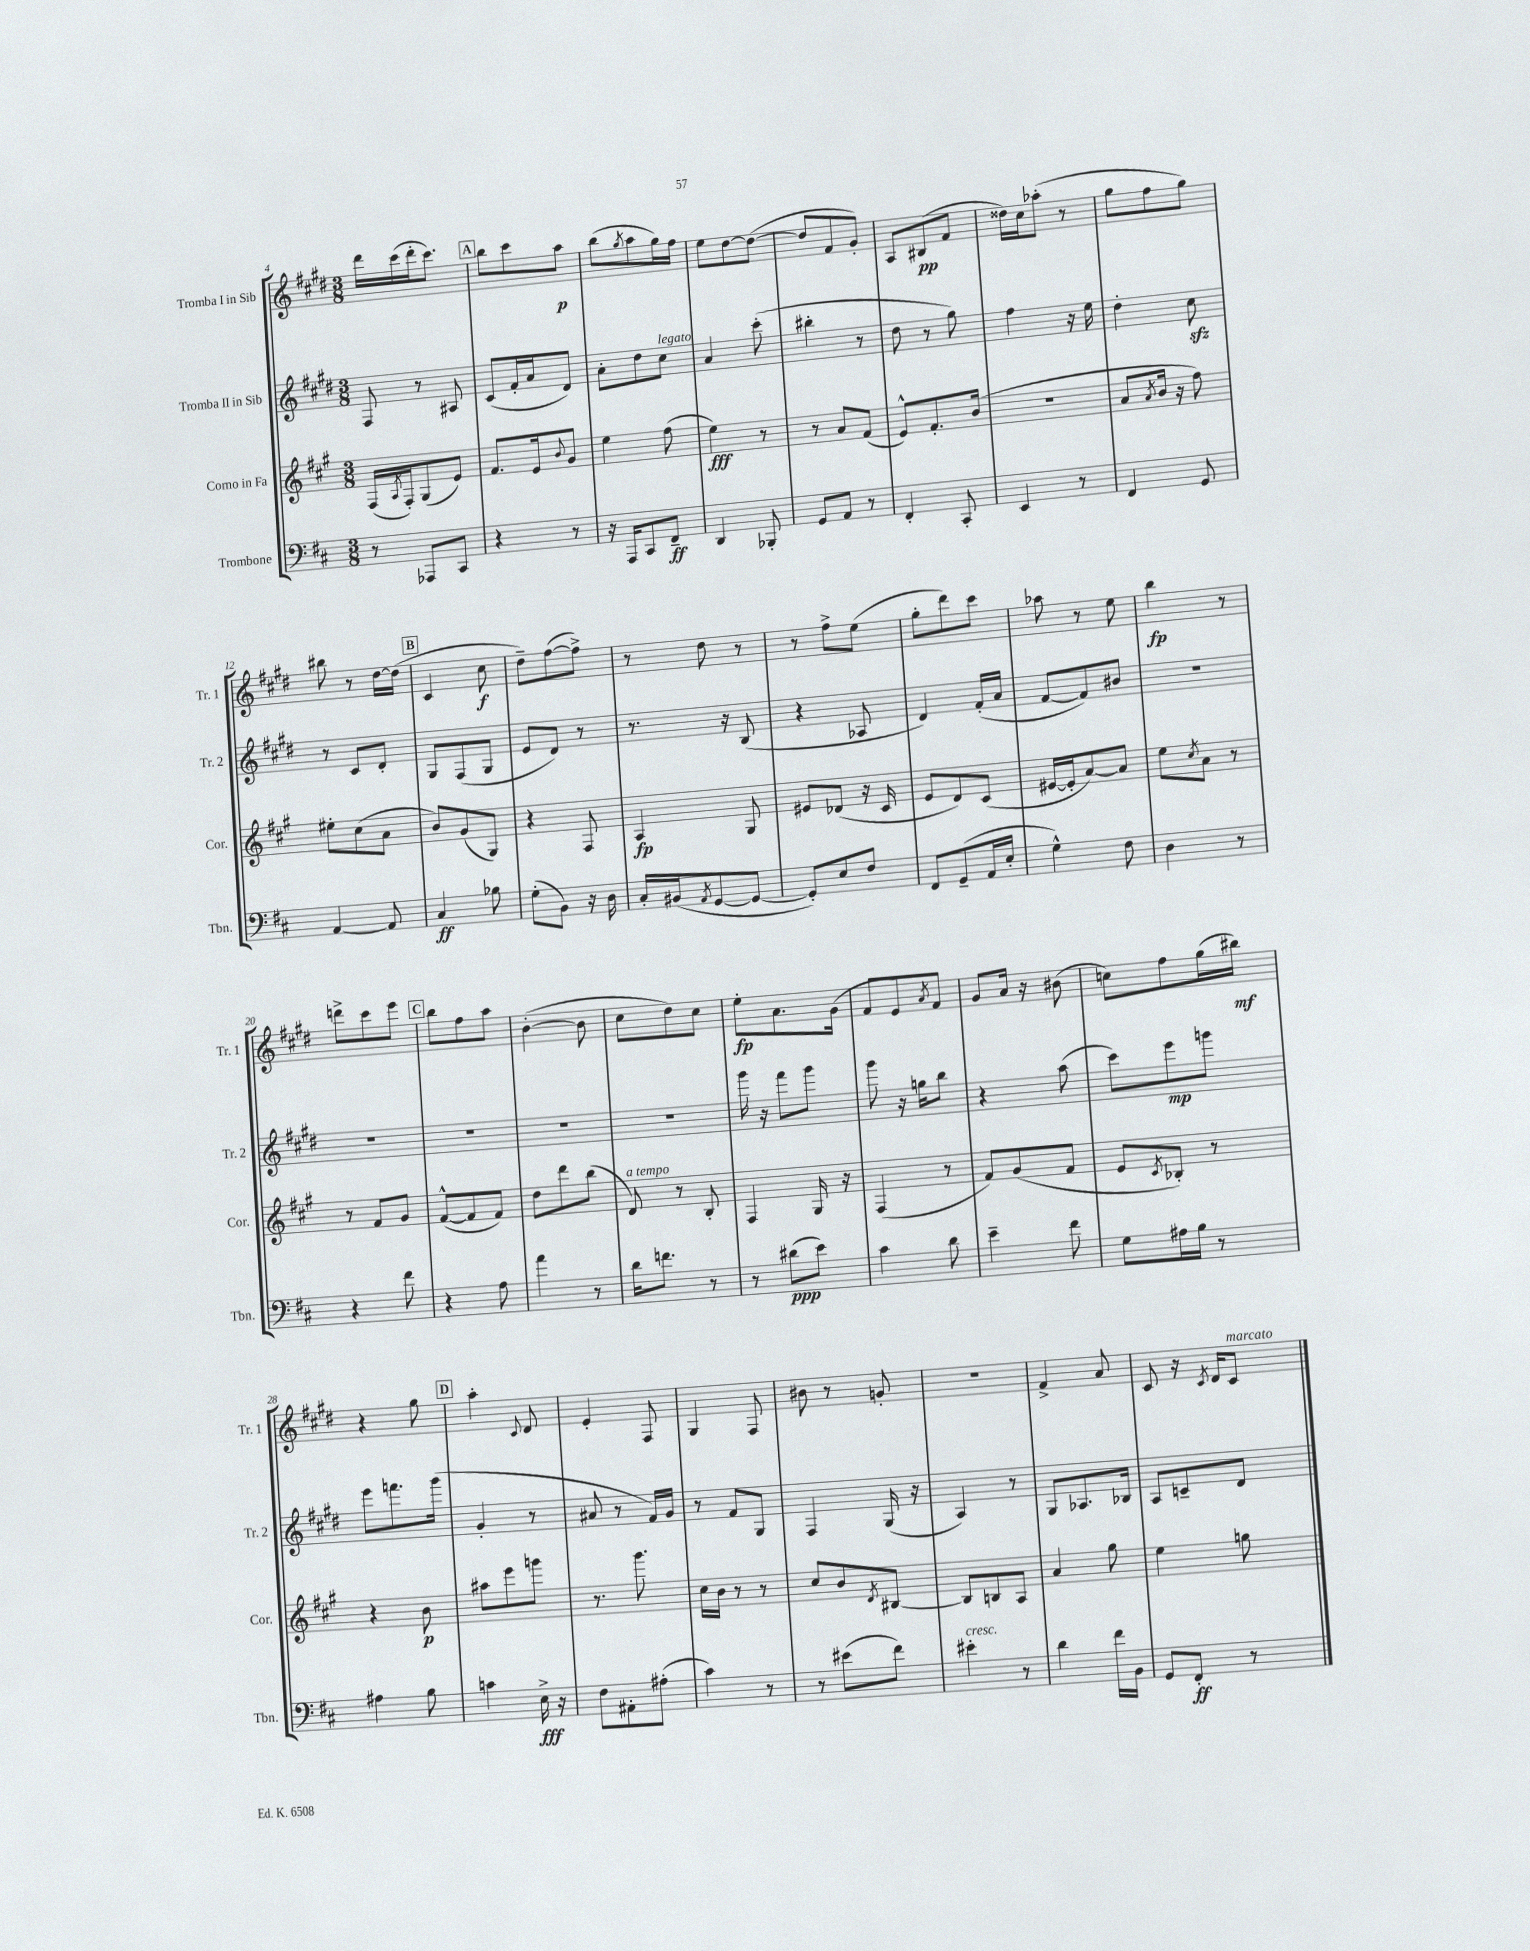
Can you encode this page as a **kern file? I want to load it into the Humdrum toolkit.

**kern	**dynam	**kern	**dynam	**kern	**dynam	**kern	**dynam
*part4	*part4	*part3	*part3	*part2	*part2	*part1	*part1
*staff4	*staff4	*staff3	*staff3	*staff2	*staff2	*staff1	*staff1
*I"Trombone	*	*I"Corno in Fa	*	*I"Tromba II in Sib	*	*I"Tromba I in Sib	*
*I'Tbn.	*	*I'Cor.	*	*I'Tr. 2	*	*I'Tr. 1	*
*clefF4	*	*clefG2	*	*clefG2	*	*clefG2	*
*k[f#c#]	*	*k[f#c#g#]	*	*k[f#c#g#d#]	*	*k[f#c#g#d#]	*
*M3/8	*	*M3/8	*	*M3/8	*	*M3/8	*
=4	=4	=4	=4	=4	=4	=4	=4
8r	.	(16F#/LL	.	8F#/	.	16ddd#\LL	.
.	.	8qA/	.	.	.	.	.
.	.	16F#'/J)	.	.	.	(16ccc#\	.
8AAA-X/L	.	(8G#/	.	8r	.	16ddd#'\J	.
.	.	.	.	.	.	8.ccc#\J)	.
8CC#/J	.	8e/J)	.	8A#X/	.	.	.
!!LO:REH:place=s1:t=A
=5	=5	=5	=5	=5	=5	=5	=5
4r	.	8.f#/L	.	(8c#/L	.	8bb\L	.
.	.	.	.	16f#'/L	.	8ccc#\	.
.	.	16e/k	.	16a/J	.	.	.
.	.	8qqb/	.	.	.	.	.
8r	.	8g#/J	.	8d#/J)	.	8aa\J	p
=6	=6	=6	=6	=6	=6	=6	=6
16r	.	4ee\	.	8a'\L	.	(8bb\L	.
16AAA/KL	.	.	.	.	.	.	.
.	.	.	.	.	.	8qgg#/	.
8CC#/	.	.	.	8dd#\	.	8aa\	.
!	!	!	!	!LO:TX:a:i:t=legato	!	!	!
8FF#~/J	ff	(8ff#\	.	8cc#\J	.	16gg#\L)	.
.	.	.	.	.	.	16ff#\JJ	.
=7	=7	=7	=7	=7	=7	=7	=7
4DD/	.	4ee\)	fff	4a/	.	8ee\L	.
.	.	.	.	.	.	[8dd#\	.
8BBB-X'/	.	8r	.	(8ccc#'\	.	(8dd#\J_	.
=8	=8	=8	=8	=8	=8	=8	=8
8GG/L	.	8r	.	4bb#X'\	.	8dd#/L]	.
8AA/J	.	8a/L	.	.	.	8f#/	.
8r	.	(8f#/J	.	8r	.	8g#'/J)	.
=9	=9	=9	=9	=9	=9	=9	=9
4FF#'/	.	8e^^/L)	.	8dd#\	.	8A/L	.
.	.	8.f#'/	.	8r	.	(8B#X/	pp
8CC#'/	.	.	.	8gg#\)	.	8f#/J	.
.	.	(16b/Jk	.	.	.	.	.
=10	=10	=10	=10	=10	=10	=10	=10
4EE/	.	4.r	.	4ff#\	.	16dd##X\LL)	.
.	.	.	.	.	.	16cc#\J	.
.	.	.	.	.	.	(8aa-X'\J	.
8r	.	.	.	16r	.	8r	.
.	.	.	.	16ee\	.	.	.
=11	=11	=11	=11	=11	=11	=11	=11
4FF#/	.	8a/L	.	4dd#'\	.	8gg#\L	.
.	.	8qa/	.	.	.	.	.
.	.	16b/Jk	.	.	.	8ff#\	.
.	.	16r	.	.	.	.	.
8GG/	.	8ff#\)	.	8cc#zz\	.	8gg#\J)	.
!!LO:LB:g=z
=12	=12	=12	=12	=12	=12	=12	=12
[4AA/	.	8ee#X'\L	.	8r	.	8bb#X\	.
.	.	(8cc#\	.	8c#/L	.	8r	.
8AA/]	.	8a\J	.	8d#'/J	.	[16dd#\LL	.
.	.	.	.	.	.	(16dd#\JJ]	.
!!LO:REH:place=s1:t=B
=13	=13	=13	=13	=13	=13	=13	=13
4C#/	ff	8b/L)	.	8G#/L	.	4c#/	.
.	.	(8g#/	.	(8F#/	.	.	.
8B-X\	.	8G#/J)	.	8G#/J	.	8cc#\	f
=14	=14	=14	=14	=14	=14	=14	=14
(8G'\L	.	4r	.	8e/L	.	8dd#~\L)	.
8BB\J)	.	.	.	8d#/J)	.	([8ff#\	.
16r	.	8F#/	.	8r	.	8ff#^\J])	.
16D\	.	.	.	.	.	.	.
=15	=15	=15	=15	=15	=15	=15	=15
16C#'/LL	.	4A/	fp	8.r	.	8r	.
(16BB#X/J	.	.	.	.	.	.	.
8qAA/	.	.	.	.	.	.	.
[8GG/	.	.	.	.	.	8dd#\	.
.	.	.	.	16r	.	.	.
8GG/J_	.	8G#/	.	(8B/	.	8r	.
=16	=16	=16	=16	=16	=16	=16	=16
8GG'/L])	.	8e#X/L	.	4r	.	8r	.
8E/	.	(8d-X/J	.	.	.	8ff#^\L	.
8F#/J	.	16r	.	8A-X/	.	(8ee\J	.
.	.	16c#/	.	.	.	.	.
=17	=17	=17	=17	=17	=17	=17	=17
8FF#/L	.	8e/L	.	4d#/)	.	8gg#'\L	.
(8GG~/	.	8d/)	.	.	.	8ddd#\)	.
16AA/L	.	(8c#/J	.	(16f#'/LL	.	8ccc#\J	.
16E'/JJ	.	.	.	16a/JJ	.	.	.
=18	=18	=18	=18	=18	=18	=18	=18
4G^^\)	.	[16e#X/LL	.	[8f#/L	.	8aa-X\	.
.	.	16e#'/J]	.	.	.	.	.
.	.	[8a/)	.	8f#/])	.	8r	.
8F#\	.	8a/J]	.	8b#X/J	.	8ee\	.
=19	=19	=19	=19	=19	=19	=19	=19
4D\	.	8ee\L	.	4.r	.	4bb\	fp
.	.	8qcc#/	.	.	.	.	.
.	.	8a\J	.	.	.	.	.
8r	.	8r	.	.	.	8r	.
!!LO:LB:g=z
=20	=20	=20	=20	=20	=20	=20	=20
4r	.	8r	.	4.r	.	8dddn^\L	.
.	.	8f#/L	.	.	.	8ccc#\	.
8f#\	.	8g#/J	.	.	.	8eee\J	.
!!LO:REH:place=s1:t=C
=21	=21	=21	=21	=21	=21	=21	=21
4r	.	([8f#^^/L	.	4.r	.	8bb\L	.
.	.	8f#/]	.	.	.	8ff#\	.
8A\	.	8f#/J)	.	.	.	8aa\J	.
=22	=22	=22	=22	=22	=22	=22	=22
4a\	.	8dd\L	.	4.r	.	([4b'\	.
.	.	8ddd\	.	.	.	.	.
8r	.	(8bb\J	.	.	.	8b\]	.
=23	=23	=23	=23	=23	=23	=23	=23
!	!	!LO:TX:a:i:t=a tempo	!	!	!	!	!
16d\KL	.	8d/)	.	4.r	.	8cc#\L	.
8.fn\J	.	.	.	.	.	.	.
.	.	8r	.	.	.	8dd#\)	.
8r	.	8B'/	.	.	.	8cc#\J	.
=24	=24	=24	=24	=24	=24	=24	=24
8r	.	4F#/	.	16ggg#\	.	8ee'\L	fp
.	.	.	.	16r	.	.	.
(8d#X\L	ppp	.	.	8fff#\L	.	8.a\	.
8e\J)	.	16G#/	.	8ggg#\J	.	.	.
.	.	16r	.	.	.	(16g#\Jk	.
=25	=25	=25	=25	=25	=25	=25	=25
4c#\	.	(4F#/	.	8ggg#\	.	8f#/L	.
.	.	.	.	16r	.	8e/)	.
.	.	.	.	16ggn\KL	.	.	.
.	.	.	.	.	.	8qa/	.
8d\	.	8r	.	8bb\J	.	8f#/J	.
=26	=26	=26	=26	=26	=26	=26	=26
4e~\	.	8f#/L)	.	4r	.	8g#/L	.
.	.	(8g#/	.	.	.	16a/Jk	.
.	.	.	.	.	.	16r	.
8f#\	.	8f#/J	.	(8aa\	.	(8b#X\	.
=27	=27	=27	=27	=27	=27	=27	=27
8G\L	.	8e/L	.	8ccc#\L)	.	8ccn\L)	.
.	.	8qc#/	.	.	.	.	.
16A#X\L	.	8B-X'/J)	.	8eee\	mp	8ff#\	.
16B\JJ	.	.	.	.	.	.	.
8r	.	8r	.	8gggn\J	.	(16gg#\L	.
.	.	.	.	.	.	16bb#X\JJ)	mf
!!LO:LB:g=z
=28	=28	=28	=28	=28	=28	=28	=28
4A#X\	.	4r	.	8eee\L	.	4r	.
.	.	.	.	8.fffn\	.	.	.
8B\	.	8b\	p	.	.	8gg#\	.
.	.	.	.	(16ggg#\Jk	.	.	.
!!LO:REH:place=s1:t=D
=29	=29	=29	=29	=29	=29	=29	=29
4cn\	.	8aa#X\L	.	4g#'/	.	4aa'\	.
.	.	8eee\	.	.	.	.	.
.	.	.	.	.	.	8qqc#/	.
16E^\	fff	8gggn\J	.	8r	.	8d#/	.
16r	.	.	.	.	.	.	.
=30	=30	=30	=30	=30	=30	=30	=30
8F#\L	.	8.r	.	8a#X/	.	4e'/	.
8AA#X'\	.	.	.	8r	.	.	.
.	.	8.ggg#\	.	.	.	.	.
(8A#X'\J	.	.	.	16f#/LL)	.	8F#/	.
.	.	.	.	16g#/JJ	.	.	.
=31	=31	=31	=31	=31	=31	=31	=31
4c#\)	.	16cc#\LL	.	8r	.	4G#/	.
.	.	16b\JJ	.	.	.	.	.
.	.	8r	.	8f#/L	.	.	.
8r	.	8r	.	8G#/J	.	8F#/	.
=32	=32	=32	=32	=32	=32	=32	=32
8r	.	8cc#/L	.	4F#/	.	8b#X\	.
(8e#X\L	.	8b/	.	.	.	8r	.
.	.	8qd/	.	.	.	.	.
8f#\J)	.	[8B#X/J	.	(16G#/	.	8gn'/	.
.	.	.	.	16r	.	.	.
=33	=33	=33	=33	=33	=33	=33	=33
!LO:TX:a:i:t=cresc.	!	!	!	!	!	!	!
4e#X'\	.	8B#/L]	.	4A/)	.	4.r	.
.	.	8Bn/	.	.	.	.	.
8r	.	8A/J	.	8r	.	.	.
=34	=34	=34	=34	=34	=34	=34	=34
4d\	.	4a/	.	8G#/L	.	4f#^/	.
.	.	.	.	8.A-X/	.	.	.
16f#\LL	.	8gg#\	.	.	.	8a/	.
16BB\JJ	.	.	.	16B-X/Jk	.	.	.
=35	=35	=35	=35	=35	=35	=35	=35
8GG/L	.	4ee\	.	8A/L	.	8c#/	.
8FF#'/J	ff	.	.	8cn~/	.	16r	.
.	.	.	.	.	.	8qc#/	.
.	.	.	.	.	.	16d#/KL	.
!	!	!	!	!	!	!LO:TX:a:i:t=marcato	!
8r	.	8ggn\	.	8d#/J	.	8c#/J	.
==	==	==	==	==	==	==	==
*-	*-	*-	*-	*-	*-	*-	*-
